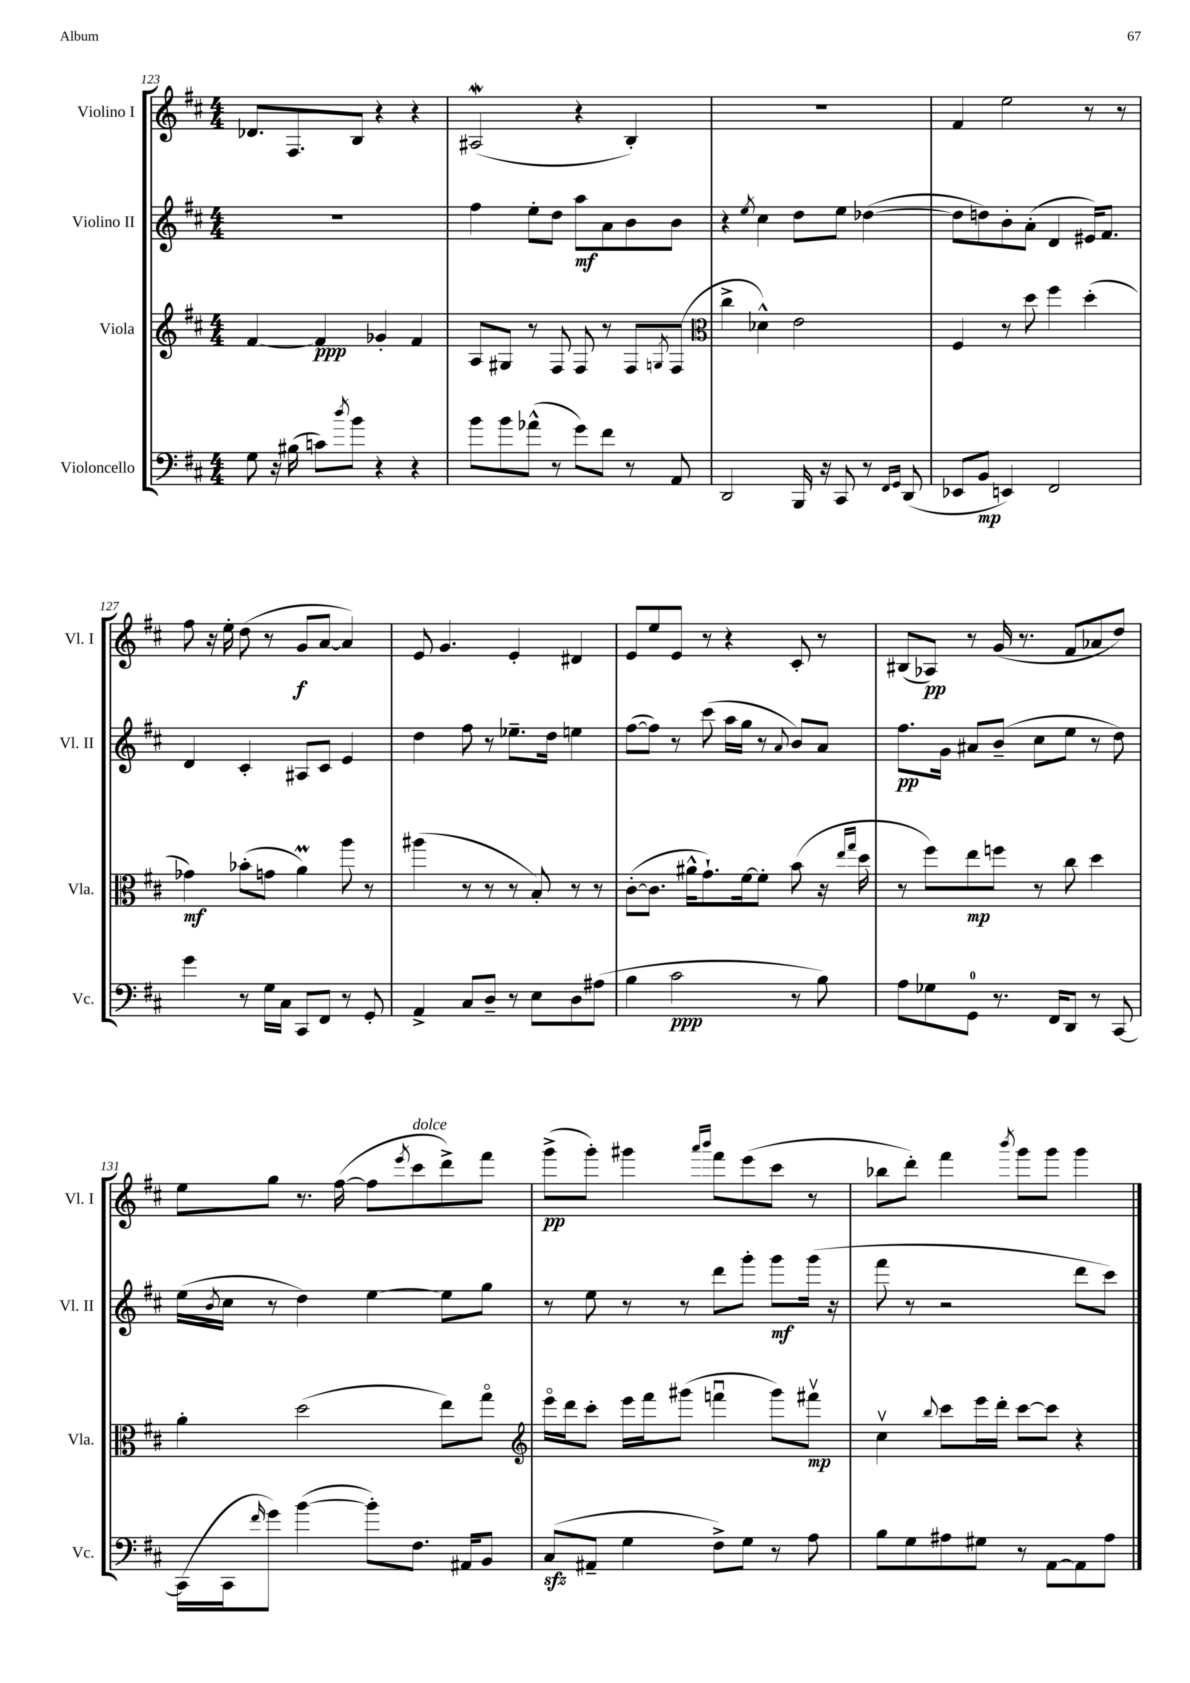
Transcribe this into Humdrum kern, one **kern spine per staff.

**kern	**kern	**kern	**kern
*staff4	*staff3	*staff2	*staff1
*clefF4	*clefG2	*clefG2	*clefG2
*k[f#c#]	*k[f#c#]	*k[f#c#]	*k[f#c#]
*M4/4	*M4/4	*M4/4	*M4/4
8G	[4f#	1r	8.d-
16r	.	.	.
(16B#	.	.	8.F#
8c)	4f#]	.	.
8qdd	.	.	.
8b	.	.	8B
4r	4g-'	.	4r
4r	4f#	.	4r
=	=	=	=
8b	8A	4ff#	(2A#
8b	8G#	.	.
(8a-^^	8r	8ee'	.
8r	8F#	8dd	.
8g)	8F#	8aa	4r
8f#	8r	8a	.
8r	8F#	8b	4B')
.	8qG	.	.
8AA	(8F#	8b	.
=	=	=	=
*	*clefC3	*	*
2DD	4cc#^	4r	1r
.	.	8qee	.
.	4d-^^)	4cc#	.
16BBB	2e	8dd	.
16r	.	.	.
8CC#	.	8ee	.
8r	.	([4dd-	.
16qqFF#	.	.	.
16qqGG	.	.	.
(8DD	.	.	.
=	=	=	=
8EE-	4F#	8dd-]	4f#
8BB	.	8dd)	.
4EE)	8r	8b'	2ee
.	8dd	(8a'	.
2FF#	4ff#	4d	.
.	(4dd'	16e#)	8r
.	.	8.f#	.
.	.	.	8r
=	=	=	=
4g	4g-)	4d	8ff#
.	.	.	16r
.	.	.	16ee'
8r	(8b-'	4c#'	(8dd
16G	8g	.	8r
16C#	.	.	.
8CC#	4a)	8A#	8g
8FF#	.	8c#	[8a
8r	8aa	4e	4a])
8GG'	8r	.	.
=	=	=	=
4AA^	(4aa#	4dd	8e
.	.	.	4.g
8C#	8r	8ff#	.
8D~	8r	8r	.
8r	8r	8.ee-~	4e'
8E	8B')	.	.
.	.	16dd	.
8D	8r	4ee	4d#
(8A#	8r	.	.
=	=	=	=
4B	([8c#'	([8ff#	8e
.	8.c#]	8ff#])	8ee
2c#	.	8r	8e
.	16a#^^	.	.
.	8.g`)	(8ccc#	8r
.	.	16aa	4r
.	[16f#	16gg	.
.	8f#']	8r	.
.	.	8qqa	.
8r	(8b	8b)	8c#'
8B)	16r	8a	8r
.	16qqee	.	.
.	16qqgg	.	.
.	16dd	.	.
=	=	=	=
8A	8r	8.ff#	(8B#
8G-	8ff#)	.	8A-)
.	.	16g	.
8GG	8ee	8a#	8r
8.r	8ff	(8b~	(16g
.	.	.	8.r
.	8r	8cc#	.
16FF#	.	.	.
8DD	8cc#	8ee	8f#
8r	4dd	8r	8a-
[8CC#	.	8dd)	8dd)
=	=	=	=
(16CC#]	4a'	(16ee	8ee
.	.	8qb	.
16CC#	.	16cc#	.
16qqf#	.	.	.
8g)	.	8r	8gg
([4b	(2dd	4dd)	8.r
.	.	.	([16ff#
8b'])	.	[4ee	8ff#]
.	.	.	8qeee
8.F#	.	.	8ccc#
.	8ee)	8ee]	8ddd^)
16AA#	.	.	.
8BB	8ggo	8gg	8fff#
=	=	=	=
*	*clefG2	*	*
(8C#	16eeeo	8r	(8ggg^
.	16ddd	.	.
8AA#~	8ccc#'	8ee	8ggg')
4G	16eee	8r	4ggg#
.	16fff#	.	.
.	(8ggg#	8r	.
.	.	.	16qqaaa
.	.	.	16qqbbb
8F#^)	4fffu	8ddd	8fff#
8G	.	8ggg'	(8eee
8r	8ggg#)	8ggg	8ccc#
8A	8fff#v	(16ggg	8r
.	.	16r	.
=	=	=	=
8B	4cc#v	8fff#	8bb-
8G	.	8r	8ddd')
.	8qqbb	.	.
8A#	8ccc#	2r	4fff#
8G#	16eee	.	.
.	16ddd'	.	.
.	.	.	8qbbb
8r	[8ccc#	.	8ggg
[8AA	8ccc#]	.	8ggg
8AA]	4r	8ddd	4ggg
8A#	.	8ccc#)	.
==	==	==	==
*-	*-	*-	*-
